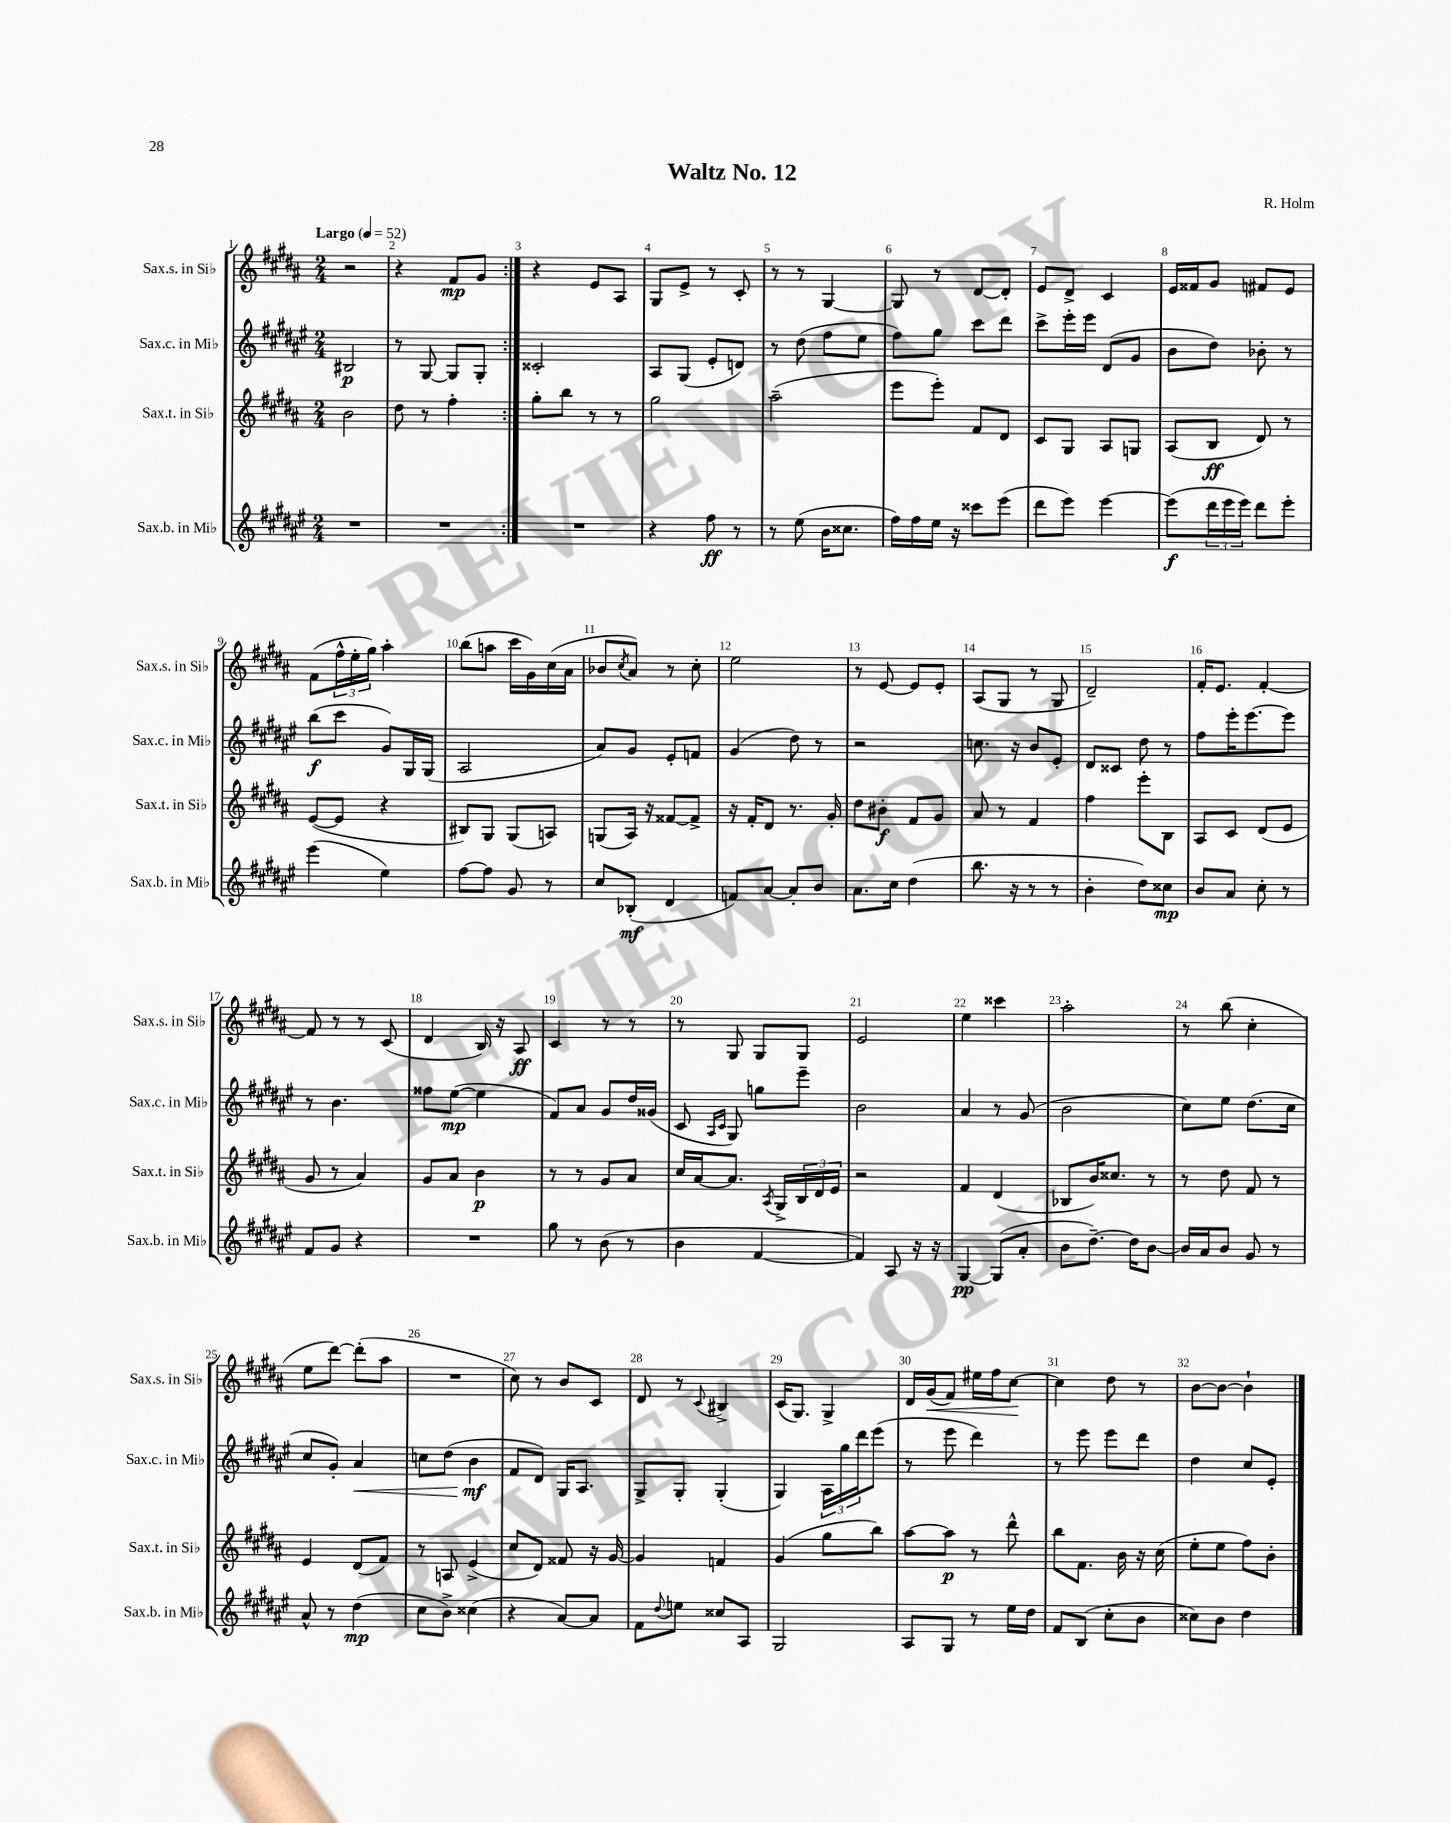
\header { title = "Waltz No. 12" composer = "R. Holm" }
<<
\new StaffGroup <<
\new Staff = "s0" \with { instrumentName = "Sax.s. in Sib" shortInstrumentName = "Sax.s. in Sib" } {
    \clef treble \key b \major \numericTimeSignature \time 2/4 \tempo "Largo" 4 = 52
    \repeat volta 2 { r2 |
    r4 fis'8\mp gis'8 | }
    r4 e'8 ais8 |
    gis8 e'8-> r8 cis'8-. |
    r8 r8 gis4~ |
    gis8 r8 dis'8~ dis'8-. |
    e'8 dis'8-> cis'4 |
    e'16 fisis'16 gis'8 fis'8 e'8 |
    fis'8( \tuplet 3/2 { fis''16-^ e''16-. gis''16) } ais''4-. |
    b''8( a''8 cis'''16 gis'16) cis''16( ais'16 |
    bes'8 \acciaccatura { cis''8 } ais'8) r8 cis''8-. |
    e''2 |
    r8 e'8~ e'8 e'8-. |
    ais8( gis8 r8 gis8 |
    dis'2--) |
    fis'16-. e'8. fis'4~-. |
    fis'8 r8 r8 cis'8( |
    dis'4 b16) r16 ais8\ff |
    cis'4 r8 r8 |
    r8 gis8 gis8 gis8 |
    e'2 |
    e''4 cisis'''4 |
    ais''2-. |
    r8 b''8( cis''4-. |
    e''8 dis'''8~) dis'''8-.( ais''8 |
    R2 |
    cis''8) r8 b'8 cis'8 |
    dis'8 r8 \appoggiatura { cis'8 } bis4-> |
    cis'16( gis8.) gis4-> |
    dis'16 gis'16\<( fis'8) eis''16 fis''16 cis''8~\! |
    cis''4 dis''8 r8 |
    b'8~ b'8~ b'4-! \bar "|." |
}
\new Staff = "s1" \with { instrumentName = "Sax.c. in Mib" shortInstrumentName = "Sax.c. in Mib" } {
    \clef treble \key fis \major \numericTimeSignature \time 2/4
    \repeat volta 2 { bis2\p |
    r8 gis8~ gis8 gis8-. | }
    cisis'2-. |
    ais8 gis8( eis'8-. d'8) |
    r8 dis''8( fis''8 eis''8 |
    fis''8) gis''8 cis'''8 dis'''8 |
    cis'''8-> eis'''16-. eis'''16 dis'8( gis'8 |
    b'8 dis''8) bes'8-. r8 |
    b''8\f( cis'''8 gis'8) gis16 gis16( |
    ais2 |
    ais'8) gis'8 eis'8-. f'8 |
    gis'4( dis''8) r8 |
    r2 |
    c''8. r16 b'8 eis'8-. |
    dis'8 cisis'8 dis''8 r8 |
    fis''8 eis'''16-. eis'''8.~ eis'''8 |
    r8 b'4. |
    fisis''8 eis''8~\mp( eis''4 |
    fis'8) ais'8 gis'8 dis''16 gisis'16( |
    cis'8 \grace { ais16 cis'16 } gis8) g''8 eis'''8-- |
    b'2 |
    ais'4 r8 gis'8( |
    b'2 |
    cis''8) eis''8 dis''8.( cis''16 |
    cis''8 gis'8-.) ais'4\< |
    c''8 dis''8( b'4\mf\! |
    fis'8 dis'8) gis16 ais8. |
    gis8-> gis8-. gis4-.( |
    gis4) \tuplet 3/2 { ais16 gis''16 dis'''16 } eis'''8( |
    r8 eis'''8 dis'''4) |
    r8 eis'''8 eis'''8 dis'''8 |
    dis''4 cis''8 eis'8-. \bar "|." |
}
\new Staff = "s2" \with { instrumentName = "Sax.t. in Sib" shortInstrumentName = "Sax.t. in Sib" } {
    \clef treble \key b \major \numericTimeSignature \time 2/4
    \repeat volta 2 { b'2 |
    dis''8 r8 fis''4-. | }
    gis''8-. b''8 r8 r8 |
    gis''2 |
    ais''2--( |
    e'''8 e'''8-.) fis'8 dis'8 |
    cis'8 gis8 ais8 g8 |
    ais8( b8\ff dis'8) r8 |
    e'8~( e'8 r4 |
    bis8) gis8 gis8( a8) |
    g8( ais16) r16 fisis'8~ fisis'8-> |
    r16 fis'16-. dis'8 r8. gis'16-. |
    dis''8 bis'8-.\f fis'8 gis'8 |
    ais'8 r8 fis'4 |
    fis''4 e'''8-. b8 |
    ais8 cis'8 dis'8( e'8 |
    gis'8 r8 ais'4) |
    gis'8 ais'8 b'4\p |
    r8 r8 gis'8 ais'8 |
    cis''16 ais'16~ ais'8. \acciaccatura { ais8 } gis16-> \tuplet 3/2 { b16 dis'16 e'16 } |
    r2 |
    fis'4 dis'4( |
    bes8 b'16) cisis''8. r8 |
    r8 dis''8 fis'8 r8 |
    e'4 dis'8( fis'8) |
    r8 a8 e'4->( |
    cis''8 dis'8) fisis'8 r16 gis'16~ |
    gis'4 f'4 |
    gis'4( gis''8 b''8) |
    ais''8~ ais''8\p r8 dis'''8-^ |
    b''8 fis'8. b'16 r16 cis''16( |
    e''8-. e''8 fis''8) b'8-. \bar "|." |
}
\new Staff = "s3" \with { instrumentName = "Sax.b. in Mib" shortInstrumentName = "Sax.b. in Mib" } {
    \clef treble \key fis \major \numericTimeSignature \time 2/4
    \repeat volta 2 { R2 |
    R2 | }
    R2 |
    r4 fis''8\ff r8 |
    r8 eis''8( b'16 cisis''8. |
    fis''16) fis''16 eis''16 r16 cisis'''8 eis'''8( |
    dis'''8 eis'''8) eis'''4~ |
    eis'''8\f( \tuplet 3/2 { dis'''16 eis'''16 eis'''16) } dis'''8 eis'''8-. |
    eis'''4( eis''4) |
    fis''8~ fis''8 gis'8 r8 |
    cis''8 bes8-.\mf( dis'4 |
    f'8) ais'8~ ais'8-. b'8 |
    ais'8. cis''16 dis''4( |
    b''8. r16 r8 r8 |
    b'4-. dis''8) cisis''8\mp |
    b'8 ais'8 cis''8-. r8 |
    fis'8 gis'8 r4 |
    R2 |
    gis''8 r8 b'8( r8 |
    b'4 fis'4~ |
    fis'4) ais8 r16 r16 |
    gis4~\pp gis8( ais'8-. |
    b'8 dis''8.~--) dis''16 b'8~ |
    b'16 ais'16 b'8 gis'8 r8 |
    ais'8-^ r8 dis''4\mp( |
    cis''8 b'8->) cisis''4( |
    r4 ais'8~) ais'8 |
    fis'8 \appoggiatura { dis''8 } e''8 cisis''8 ais8 |
    gis2 |
    ais8 gis8 r8 eis''16 dis''16 |
    fis'8 b8( cis''8-. b'8 |
    cisis''8) b'8 dis''4 \bar "|." |
}
>>
>>
\layout { \context { \Score \override BarNumber.break-visibility = ##(#f #t #t) barNumberVisibility = #all-bar-numbers-visible } }
